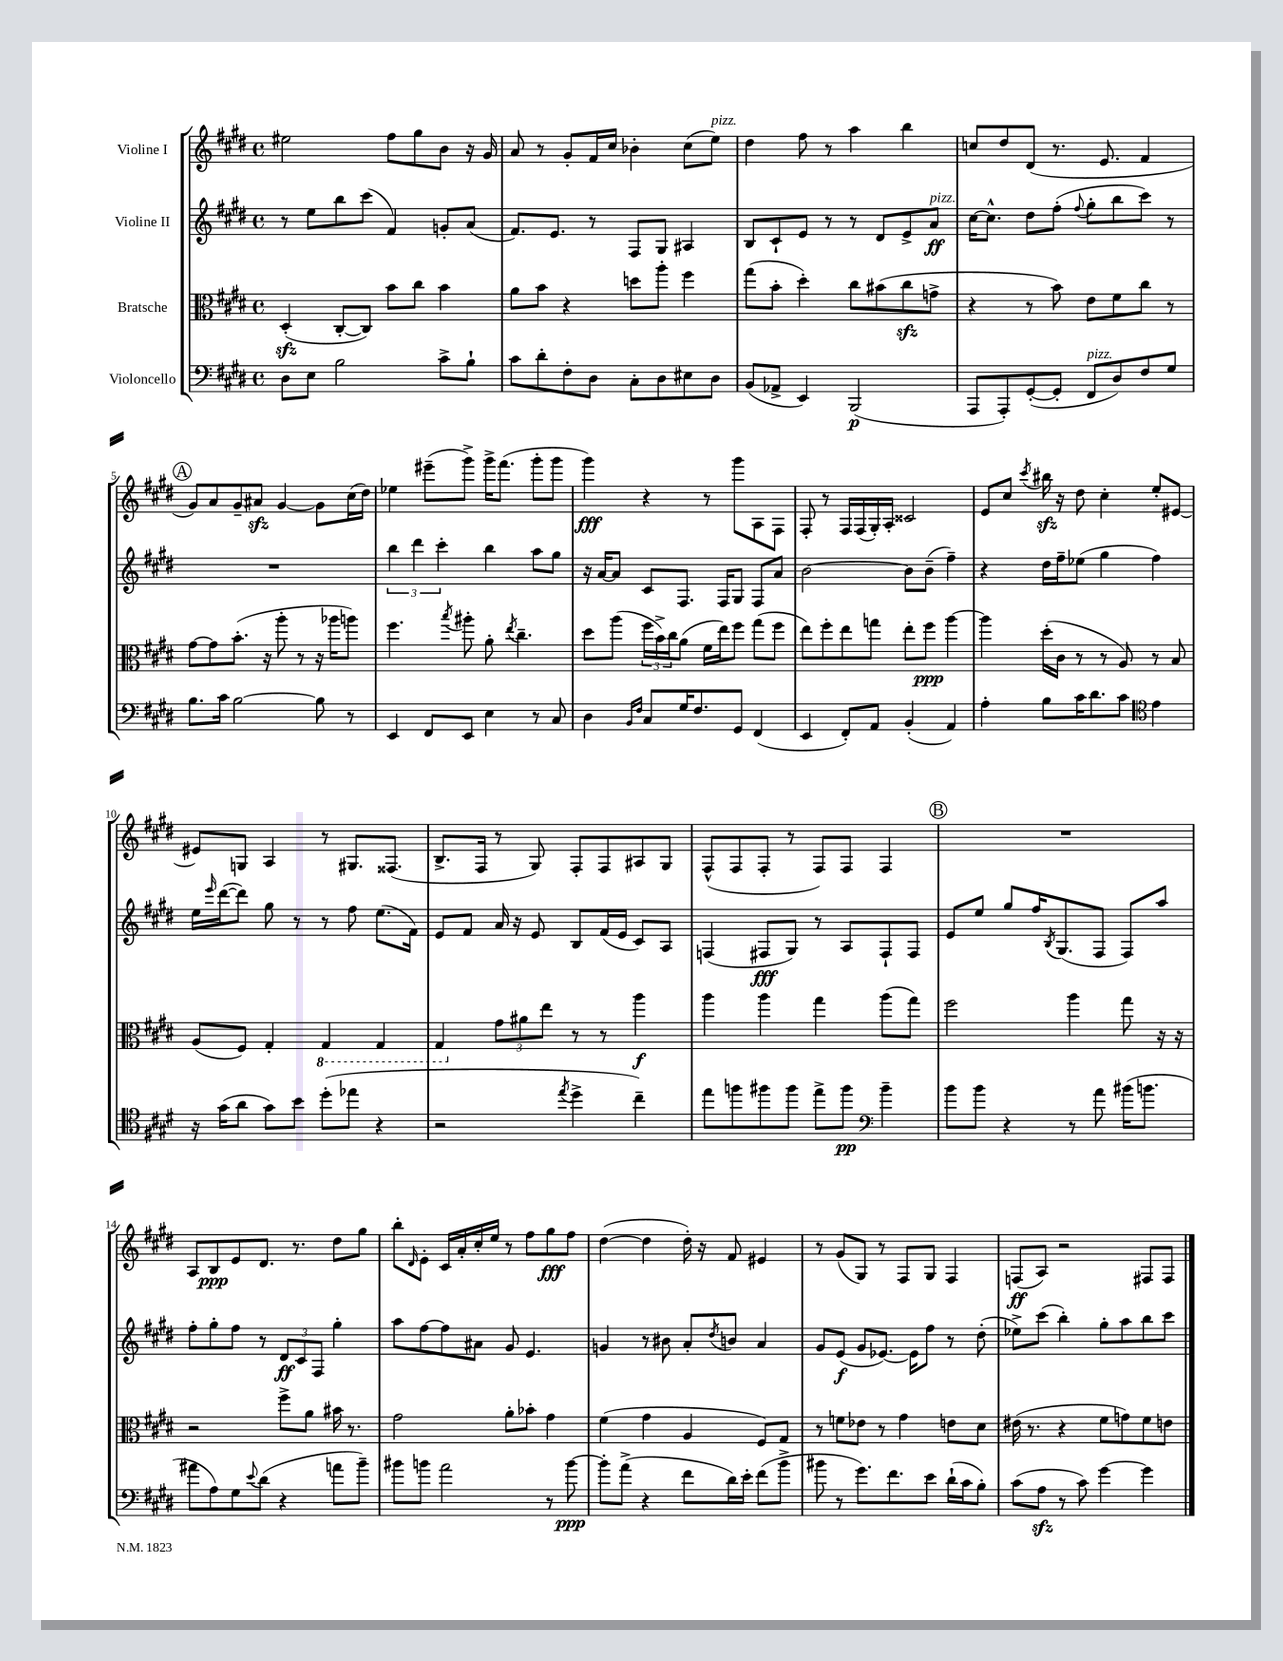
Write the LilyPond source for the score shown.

<<
\new StaffGroup <<
\new Staff = "s0" \with { instrumentName = "Violine I" } {
    \clef treble \key e \major \defaultTimeSignature \time 4/4
    eis''2 fis''8 gis''8 b'8 r16 gis'16 |
    a'8 r8 gis'8-. fis'16 cis''16 bes'4-. cis''8( e''8^\markup { \italic "pizz." }) |
    dis''4 fis''8 r8 a''4 b''4 |
    c''8 dis''8 dis'8( r8. e'8. fis'4 |
    \mark \markup { \circle "A" } gis'8) a'8 gis'8-- ais'8\sfz gis'4~ gis'8 cis''16( dis''16) |
    ees''4 eis'''8--( gis'''8->) gis'''16-> fis'''8.( gis'''8-. gis'''8 |
    gis'''4\fff) r4 r8 gis'''8 a8 fis8 |
    fis8-. r8 fis16 fis16( gis16-.) a16-. cisis'2 |
    e'8 cis''8 \acciaccatura { cis'''8 } bis''16\sfz r16 dis''8 cis''4-. e''8-. eis'8~ |
    eis'8 g8 a4 r8 gis8. fisis8.( |
    b8.-> fis16 r8 gis8) fis8-. fis8 ais8 gis8 |
    fis8-^( fis8 fis8-. r8 fis8) fis8 fis4 |
    \mark \markup { \circle "B" } R1 |
    a8 b8\ppp e'8 dis'8. r8. dis''8 gis''8 |
    b''8-. \grace { dis'16 } e'8-. cis'16 a'16-. cis''16-. e''16 r8 fis''8 gis''8\fff fis''8 |
    dis''4~( dis''4 dis''16-.) r16 fis'8 eis'4 |
    r8 gis'8( gis8) r8 fis8 gis8 fis4 |
    f8\ff( a8) r2 fis8 fis8 \bar "|." |
}
\new Staff = "s1" \with { instrumentName = "Violine II" } {
    \clef treble \key e \major \defaultTimeSignature \time 4/4
    r8 e''8 b''8 cis'''8( fis'4) g'8-. a'8( |
    fis'8.) e'8. r8 fis8 gis8 ais4 |
    b8 cis'8-! e'8 r8 r8 dis'8 e'8-> a'8\ff^\markup { \italic "pizz." } |
    cis''16~ cis''8.-^ dis''8 fis''8-.( \appoggiatura { fis''8 } gis''8-. b''8 cis'''8) r8 |
    \mark \markup { \circle "A" } R1 |
    \tuplet 3/2 { b''4 dis'''4 cis'''4-. } b''4 a''8 gis''8 |
    r16 a'16~ a'8 cis'8 fis8. fis16 gis8 fis8 a'8 |
    b'2~ b'8 b'8--( fis''4--) |
    r4 dis''16 fis''16-- ees''8( gis''4 fis''4) |
    e''16 \grace { e'''16 } dis'''16~( dis'''8) gis''8 r8 r8 fis''8 e''8.( fis'16) |
    e'8 fis'8 a'16 r16 e'8 b8 fis'16( e'16 cis'8) a8 |
    f4( fis8\fff gis8) r8 a8 fis8-! fis8 |
    \mark \markup { \circle "B" } e'8 e''8 gis''8 fis''16 \acciaccatura { b8 } gis8.( fis8 fis8) a''8 |
    fis''8-. gis''8-. fis''8 r8 \tuplet 3/2 { dis'8\ff cis'8 fis8 } gis''4-. |
    a''8 fis''8~ fis''8 ais'8 gis'8 e'4. |
    g'4 r8 bis'8 a'8-. \acciaccatura { dis''8 } b'8 a'4 |
    gis'8 e'8\f( gis'8 ees'8.~) ees'16 fis''8 r8 dis''8-.( |
    ees''8->) cis'''8( b''4-.) gis''8-. a''8 b''8 cis'''8 \bar "|." |
}
\new Staff = "s2" \with { instrumentName = "Bratsche" } {
    \clef alto \key e \major \defaultTimeSignature \time 4/4
    dis4-.\sfz( cis8~-. cis8) b'8 cis''8 b'4 |
    a'8 b'8 r4 d''8 a''8-. fis''4 |
    gis''8( b'8-. dis''4-.) cis''8 bis'8( cis''8\sfz g'8-> |
    r4 r8 b'8) e'8 fis'8 cis''8 r8 |
    \mark \markup { \circle "A" } gis'8~ gis'8 b'8.-.( r16 a''8-. r8 r16 aes''16 a''8) |
    fis''4. \acciaccatura { b''8 } ais''8-. a'8-. \acciaccatura { e''8 } cis''4.-- |
    dis''8 a''8( \tuplet 3/2 { fis''16 b'16->) cis''16 } a'8( fis'16 e''16) fis''8 gis''8( fis''8 |
    e''8) fis''8-. e''8 g''8 e''8-. fis''8\ppp a''4~ |
    a''4 dis''16-.( cis'16 r8 r8 a8) r8 b8 |
    a8( fis8) gis4-. \ottava #-1 gis,4 gis,4 |
    gis,4 \ottava #0 \tuplet 3/2 { gis'8 ais'8 e''8 } r8 r8 a''4\f |
    a''4 a''4 gis''4 a''8( gis''8) |
    \mark \markup { \circle "B" } fis''2 a''4 gis''8 r16 r16 |
    r2 fis''8-> a'8 bis'16 r8. |
    gis'2 a'8-. bes'8-. gis'4 |
    fis'4( gis'4 a4 fis8) gis8 |
    r8 f'8 ees'8 r8 gis'4 e'8 dis'8 |
    eis'16( r8. r4 fis'8 g'8) fis'8 e'8 \bar "|." |
}
\new Staff = "s3" \with { instrumentName = "Violoncello" } {
    \clef bass \key e \major \defaultTimeSignature \time 4/4
    dis8 e8 b2 cis'8-> b8-! |
    cis'8 dis'8-. fis8-. dis8 cis8-. dis8 eis8 dis8 |
    b,8( aes,8-> e,4) b,,2\p( |
    a,,8 a,,8-.) gis,8~-.( gis,8-. fis,8^\markup { \italic "pizz." } dis8) fis8 gis8 |
    \mark \markup { \circle "A" } b8. cis'16 b2~ b8 r8 |
    e,4 fis,8 e,8 e4 r8 cis8 |
    dis4 \grace { b,16 fis16 } cis8 gis16 fis8. gis,8 fis,4( |
    e,4 fis,8-.) a,8 b,4-.( a,4) |
    a4-. b8 cis'16 dis'8. cis'8 \clef tenor e'4 |
    r16 gis'16( a'8 gis'8) b'8 dis''8-.( ees''8 r4 |
    r2 \acciaccatura { e''8 } dis''4-> cis''4--) |
    e''8 f''8 fis''8 fis''8 e''8-> fis''8\pp \clef bass b'4-- |
    \mark \markup { \circle "B" } b'8 b'8 r4 r8 a'8 bis'16( b'8. |
    ais'8 a8) gis8 \appoggiatura { e'8 } dis'8( r4 a'8 b'8--) |
    bis'8 b'8 a'2 r8 b'8~\ppp |
    b'8-. a'8->( r4 fis'8 dis'16) e'16-. fis'8( b'8-> |
    bis'8 r8 gis'8.) fis'8. e'8 dis'16-!( cis'16 b8-.) |
    cis'8( a8\sfz r8 cis'8) gis'4~ gis'4 \bar "|." |
}
>>
>>
